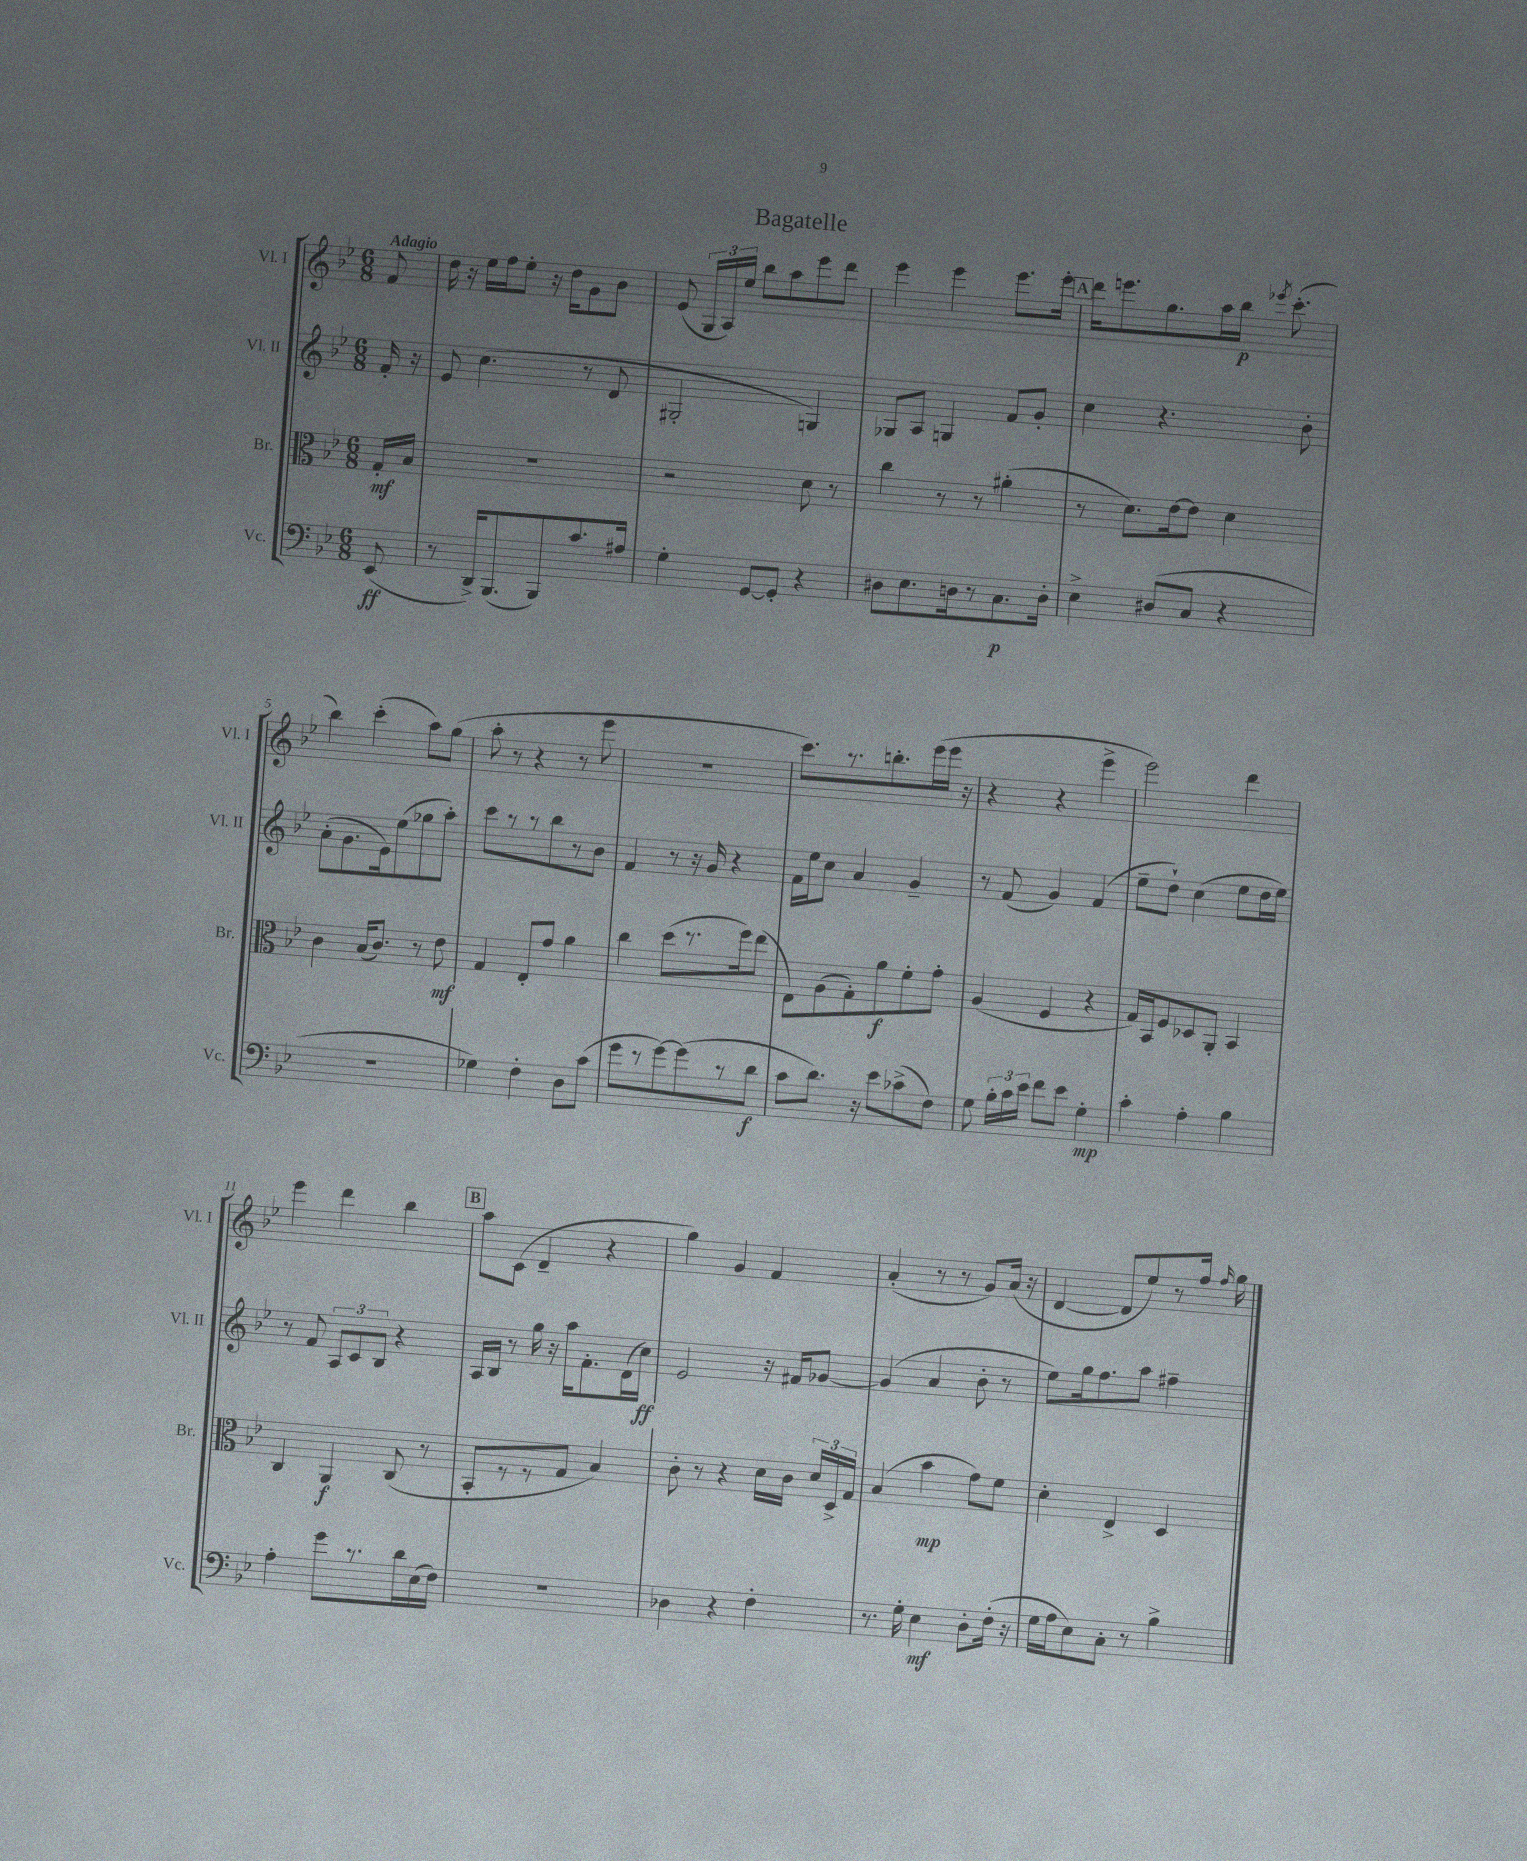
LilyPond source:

\header { title = "Bagatelle" }
<<
\new StaffGroup <<
\new Staff = "s0" \with { instrumentName = "Vl. I" shortInstrumentName = "Vl. I" } {
    \clef treble \key bes \major \numericTimeSignature \time 6/8 \partial 8 \tempo "Adagio"
    \autoBeamOff f'8 |
    d''16 r16 ees''16[ f''16 ees''8]-. r16 d''16[ g'8 bes'8] |
    ees'8( \tuplet 3/2 { g16[ a16) ees''16] } bes''8[ a''8 ees'''8 d'''8] |
    ees'''4 ees'''4 ees'''8.[ ees'''16]-. |
    \mark \markup { \box "A" } d'''16[ e'''8. g''8. a''16 bes''16]\p \acciaccatura { ees'''8 } c'''8.-.( |
    bes''4) c'''4-.( a''8[) g''8]( |
    a''8-. r8 r4 r8 ees'''8 |
    R2. |
    c'''8.[) r8. b''8.-. ees'''16( ees'''16] r16 |
    r4 r4 ees'''4-> |
    ees'''2) d'''4 |
    ees'''4 d'''4 bes''4 |
    \mark \markup { \box "B" } a''8[ c'8]( d'4-- r4 |
    g''4) g'4 f'4 |
    a'4-.( r8 r8 g'8[) a'16]( r16 |
    d'4~ d'8[ ees''8) r8 f''16] \grace { f''16 } g''16 \bar "|." |
}
\new Staff = "s1" \with { instrumentName = "Vl. II" shortInstrumentName = "Vl. II" } {
    \clef treble \key bes \major \numericTimeSignature \time 6/8 \partial 8
    \autoBeamOff f'16-. r16 |
    ees'8 c''4.( r8 d'8 |
    gis2-. g4) |
    ges8[ a8] g4 f'8[ g'8]-. |
    \mark \markup { \box "A" } c''4 r4. bes'8-. |
    a'8[-.( g'8. ees'16) ees''8( ges''8 a''8]-.) |
    c'''8[ r8 r8 bes''8 r8 bes'8] |
    f'4 r8 r16 g'16 r4 |
    f'16[ ees''16 c''8] a'4 g'4-- |
    r8 f'8( g'4) f'4( |
    ees''8[-- d''8]-!) c''4( ees''8[ d''16 ees''16]) |
    r8 f'8 \tuplet 3/2 { a8[ c'8 bes8] } r4 |
    \mark \markup { \box "B" } a16[ bes16] r8 g''16 r16 a''16[ f'8.-. d'16( c''16]\ff) |
    ees'2 r16 fis'16[ ges'8]~ |
    ges'4( a'4 bes'8-. r8 |
    ees''8[) g''16 f''8. a''8] fis''4-- \bar "|." |
}
\new Staff = "s2" \with { instrumentName = "Br." shortInstrumentName = "Br." } {
    \clef alto \key bes \major \numericTimeSignature \time 6/8 \partial 8
    \autoBeamOff g16[-.\mf bes16] |
    R2. |
    r2 d'8 r8 |
    c''4 r8 r8 ais'4-.( |
    \mark \markup { \box "A" } r8 d'8.[) ees'16~ ees'8] d'4 |
    c'4 bes16[( c'8.]) r8 ees'8\mf |
    g4 ees8[-. g'8] a'4 |
    c''4 d''8[( r8. f''16) ees''8]( |
    ees8[) a8( g8-.) a'8\f f'8-. g'8]-. |
    a4( f4 r4 |
    g16[) bes,16 f8 des8 a,8]-. bes,4 |
    c4 a,4\f c8( r8 |
    \mark \markup { \box "B" } bes,8[-. r8 r8 g8] bes4) |
    c'8-. r8 r4 d'16[ c'16] \tuplet 3/2 { d'16[ d16-> g16] } |
    bes4( bes'4\mp g'8[) f'8] |
    d'4-. ees4-> d4 \bar "|." |
}
\new Staff = "s3" \with { instrumentName = "Vc." shortInstrumentName = "Vc." } {
    \clef bass \key bes \major \numericTimeSignature \time 6/8 \partial 8
    \autoBeamOff ees,8\ff( |
    r8 d,16[->) bes,,8.( bes,,8) c'8. ais16] |
    g4-. g,8[~ g,8]-. r4 |
    dis8[ ees8. d16 r8 c8.\p d16]-. |
    \mark \markup { \box "A" } ees4-> dis8[( c8] r4 |
    R2. |
    ges4) f4-. d8[ c'8]( |
    g'8[ r8 g'8~) g'8( r8 d'8]\f |
    c'8[ d'8.]) r16 ees'8[ ces'8->( f8]) |
    g8 \tuplet 3/2 { bes16[-. c'16 ees'16] } f'8[ ees'8] g4-.\mp |
    c'4-. a4-. bes4 |
    a4-. g'8[ r8. d'16 ees16( f16]) |
    \mark \markup { \box "B" } R2. |
    des4 r4 f4-. |
    r8. g16-. ees4\mf d8[-. f16]-.( r16 |
    g16[ a16 ees8) c8]-. r8 bes4-> \bar "|." |
}
>>
>>
